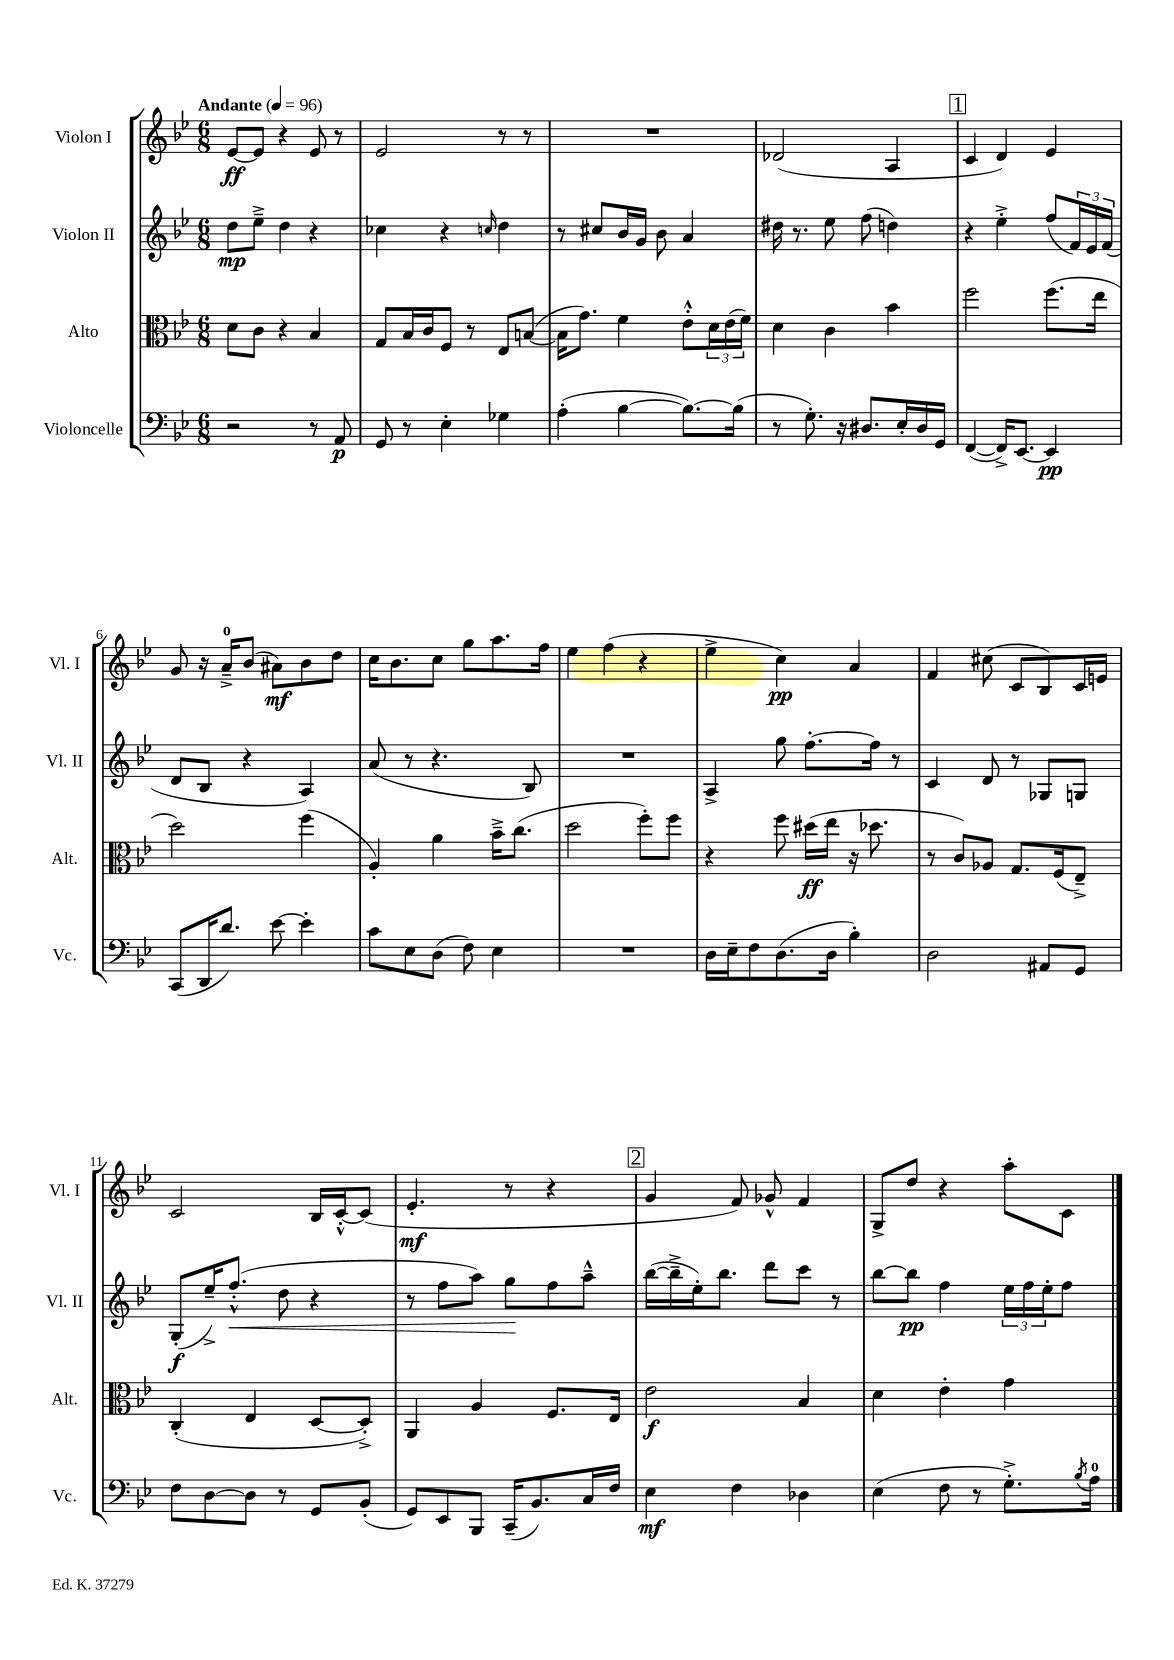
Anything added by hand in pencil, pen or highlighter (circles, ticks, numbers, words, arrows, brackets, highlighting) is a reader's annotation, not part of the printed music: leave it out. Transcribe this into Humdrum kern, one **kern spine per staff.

**kern	**kern	**kern	**kern
*staff4	*staff3	*staff2	*staff1
*clefF4	*clefC3	*clefG2	*clefG2
*k[b-e-]	*k[b-e-]	*k[b-e-]	*k[b-e-]
*M6/8	*M6/8	*M6/8	*M6/8
*MM96	*MM96	*MM96	*MM96
2r	8d	8dd	[8e-
.	8c	8ee-~^	8e-]
.	4r	4dd	4r
8r	4B-	4r	8e-
8AA	.	.	8r
=	=	=	=
8GG	8G	4cc-	2e-
8r	16B-	.	.
.	16c	.	.
4E-'	8F	4r	.
.	8r	.	.
.	.	16qqcc	.
4G-	8E-	4dd	8r
.	([8B	.	8r
=	=	=	=
(4A'	16B]	8r	2.r
.	8.g)	.	.
.	.	8cc#	.
[4B-	4f	16b-	.
.	.	16g	.
.	.	8b-	.
8.B-_)	8e-'^^	4a	.
.	24d	.	.
.	(24e-	.	.
(16B-]	.	.	.
.	24f)	.	.
=	=	=	=
8r	4d	16dd#	(2d-
.	.	8.r	.
8.G')	.	.	.
.	4c	8ee-	.
16r	.	.	.
8.D#	.	(8ff	.
.	4b-	4dd)	4A
16E-'	.	.	.
16D#	.	.	.
16GG	.	.	.
=	=	=	=
([4FF	2ff	4r	4c
16FF^])	.	4ee-'^	4d)
[8.EE-	.	.	.
4EE-]	(8.ff	(8ff	4e-
.	.	24f)	.
.	.	24e-	.
.	16ee-	.	.
.	.	(24f	.
=	=	=	=
(8CC	2dd)	8d	8g
16DD	.	8B-	16r
8.d)	.	.	16a~^
.	.	4r	(8b-
[8e-	.	.	8a#)
4e-']	(4ff	4A)	8b-
.	.	.	8dd
=	=	=	=
8c	4A')	(8a	16cc
.	.	.	8.b-
8E-	.	8r	.
(8D	4a	4.r	8cc
8F)	.	.	8gg
4E-	16b-~^	.	8.aa
.	(8.cc	.	.
.	.	8B-)	.
.	.	.	16ff
=	=	=	=
2.r	2dd	2.r	4ee-
.	.	.	(4ff
.	8ff')	.	4r
.	8ff	.	.
=	=	=	=
16D	4r	4A^	4ee-^
16E-~	.	.	.
8F	.	.	.
(8.D	8ff	8gg	4cc)
.	(16dd#	[8.ff'	.
16D	16ee-	.	.
4B-')	16r	.	4a
.	8.dd-	16ff]	.
.	.	8r	.
=	=	=	=
2D	8r	4c	4f
.	8c)	.	.
.	8A-	8d	(8cc#
.	8.G	8r	8c
8AA#	.	8G-	8B-)
.	(16F	.	.
8GG	8E-~^)	8G	16c
.	.	.	16e
=	=	=	=
8F	(4C'	(8G'	2c
[8D	.	16ee-~^)	.
.	.	(8.ff'^^	.
8D]	4E-	.	.
8r	.	8dd	.
8GG	[8D	4r	16B-
.	.	.	[16c'^^
(8BB-'	8D'^])	.	(8c]
=	=	=	=
8GG)	4AA	8r	4.e-'
8EE-	.	8ff	.
8BBB-	4A	8aa)	.
(16CC~	.	8gg	8r
8.BB-)	.	.	.
.	8.F	8ff	4r
16C	.	8aa~^^	.
16F	16E-	.	.
=	=	=	=
4E-	2e-	([16bb-	4g
.	.	16bb-~^]	.
.	.	16ee-')	.
.	.	8.bb-	.
4F	.	.	8f)
.	.	8ddd	8g-^^
4D-	4B-	8ccc	4f
.	.	8r	.
=	=	=	=
(4E-	4d	[8bb-	8G^
.	.	8bb-]	8dd
8F	4e-'	4ff	4r
8r	.	.	.
8.G'^)	4g	24ee-	8aa'
.	.	24ff	.
.	.	24ee-'	.
.	.	8ff	8c
8qB-	.	.	.
16A	.	.	.
==	==	==	==
*-	*-	*-	*-
